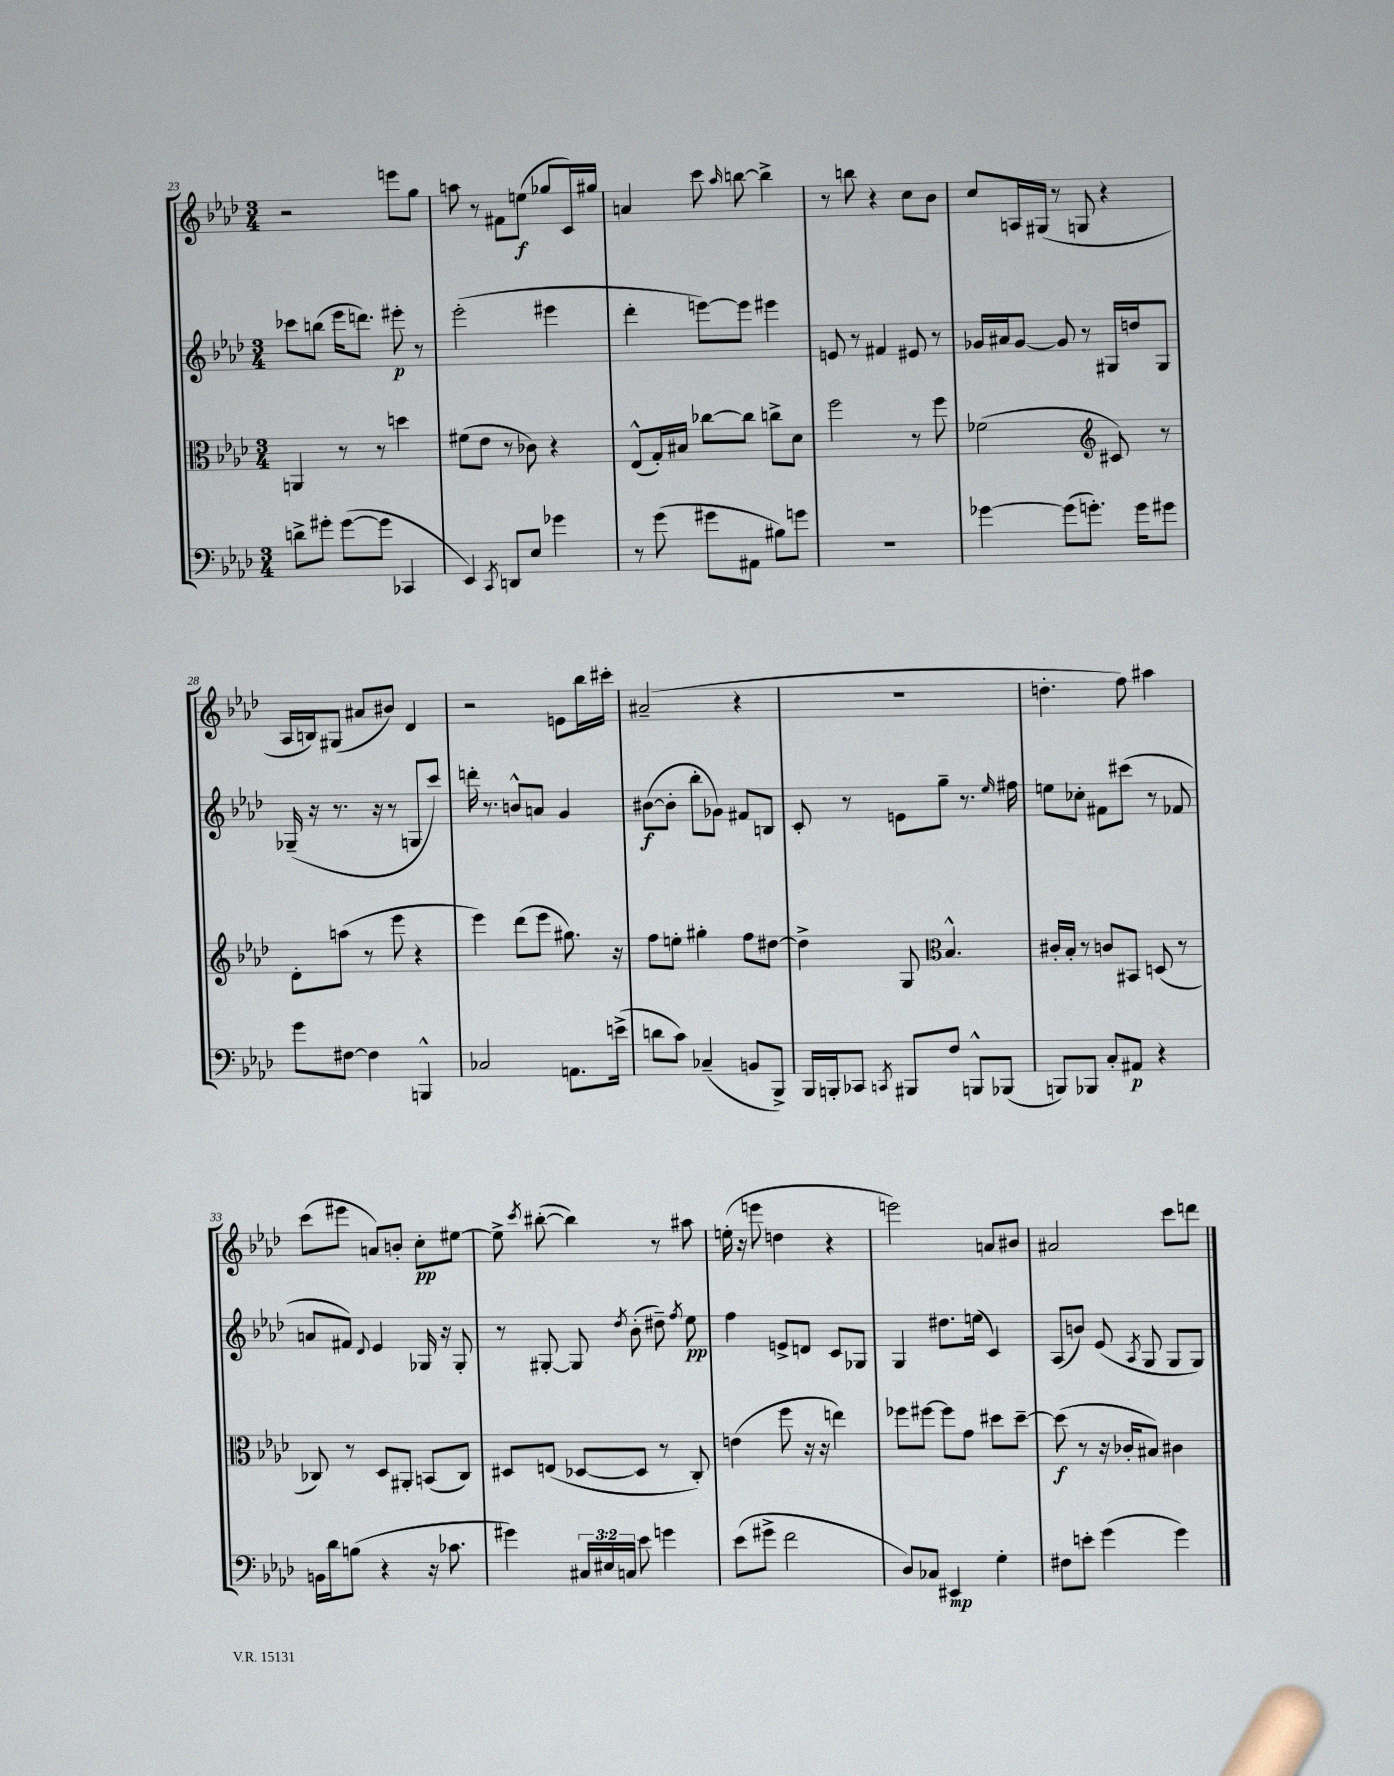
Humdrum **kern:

**kern	**kern	**kern	**kern
*staff4	*staff3	*staff2	*staff1
*clefF4	*clefC3	*clefG2	*clefG2
*k[b-e-a-d-]	*k[b-e-a-d-]	*k[b-e-a-d-]	*k[b-e-a-d-]
*M3/4	*M3/4	*M3/4	*M3/4
8d^	4AA	8ccc-	2r
8g#'	.	(8bb	.
([8g#	8r	16eee-	.
.	.	8.ddd)	.
8g#]	8r	.	.
4CC-	4dd	8eee#'	8eee
.	.	8r	8gg
=	=	=	=
4EE-)	(8f#	(2eee-'	8aa
.	8e-	.	8r
8qCC	.	.	.
8DD	8r	.	8f#
8E-	8c-)	.	(8ee
4g-	4r	4eee#	8gg-
.	.	.	16c)
.	.	.	16gg#
=	=	=	=
8r	(8E-^^	4ddd-'	4a
(8g	16G')	.	.
.	16B#	.	.
8g#	[8cc-	[8eee)	8ccc
.	.	.	16qqaa-
8AA#	8cc-]	8eee]	[8bb
8B#)	8cc^	4eee#	4bb^]
8g	8d-	.	.
=	=	=	=
2.r	2ff	8e	8r
.	.	8r	8bb
.	.	4f#	4r
.	8r	8e#	8cc
.	8ff	8r	8b-
=	=	=	=
[4g-	(2f-	16g-	8cc
.	.	16a#	.
.	.	[8g-	16A
.	.	.	(16G#
(8g-]	.	8g-]	8r
8.g')	.	8r	8G
*	*clefG2	*	*
.	8c#)	16G#	4r
16g	.	16dd	.
8g#	8r	8G#	.
=	=	=	=
8g	8d-'	(16G-~	16A-
.	.	16r	16B)
[8F#	(8aa	8.r	(8G#
4F#]	8r	.	8a#
.	.	16r	.
.	8eee-	8r	8b#)
4BBB^^	4r	8G	4d-
.	.	8ccc)	.
=	=	=	=
2C-	4eee-)	16ddd'	2r
.	.	8.r	.
.	(8ddd-	8b^^	.
.	8eee-	8a	.
8.AA	8.gg#)	4g	8e
.	.	.	16bb-
(16e^	16r	.	16ccc#'
=	=	=	=
8d	8ff	([8b#	(2a#~
8c)	8ee'	8b#']	.
(4C-~	4gg#'	8bb-'	.
.	.	8g-)	.
8BB	8ff	8f#	4r
8BBB-^)	[8dd#	8B	.
=	=	=	=
16BBB-	4dd#^]	8c'	2.r
16BBB'	.	.	.
8CC-	.	8r	.
8qCC	.	.	.
8BBB#	8G	8e	.
*	*clefC3	*	*
8F	4.B-^^	8gg~	.
8BBB^^	.	8.r	.
(8BBB-	.	.	.
.	.	16qqee-	.
.	.	16ff#	.
=	=	=	=
8BBB)	16c#'	8ee	4.dd'
.	16B-'	.	.
8BBB-	8r	8cc-'	.
8C'	8c	8f#	.
8AA#	8BB#	(8ccc#	8ff)
4r	(8D	8r	4aa#
.	8r	8f-	.
=	=	=	=
16BB	8C-)	8a	(8ccc
16d-	.	.	.
(8B	8r	8f#)	8eee#
.	.	8qqd-	.
4r	8D-	4e-	8a)
.	8AA#'	.	8b'
16r	(8BB	16G-	8cc'
8.c-	.	16r	.
.	8C-)	8G-'	[8ee#
=	=	=	=
4g#)	8D#	8r	8ee#^]
.	.	.	8qccc
.	(8E	[8G#'	([8bb#'
24C#	[8D-	8G#]	4bb#])
24E#	.	.	.
24C	.	.	.
.	.	8qdd-	.
8e-	8D-]	(8b-'	.
4g	8r	8dd#~)	8r
.	.	8qff	.
.	8C')	8ee-	8aa#
=	=	=	=
(8e-	(4e	4ff	(16ee'
.	.	.	16r
8g#^	.	.	8eee
2f	8ff	8e^	4dd
.	16r	8d	.
.	16r	.	.
.	4ee)	8c	4r
.	.	8G-	.
=	=	=	=
8D-)	8ff-	4G	2eee)
8C-	[8ff#	.	.
4EE#	8ff#]	8.dd#	.
.	8g	.	.
.	.	(16ee	.
4G'	8dd#	4c)	8a
.	[8dd#~	.	8b#
=	=	=	=
8F#	(8dd#]	(8A-	2a#
8e'	8r	8b)	.
(4g	16r	(8e-	.
.	16c-'	.	.
.	.	8qA-	.
.	8B#)	8G	.
4g)	4c#	8G	8ccc
.	.	8G)	8ddd
==	==	==	==
*-	*-	*-	*-
